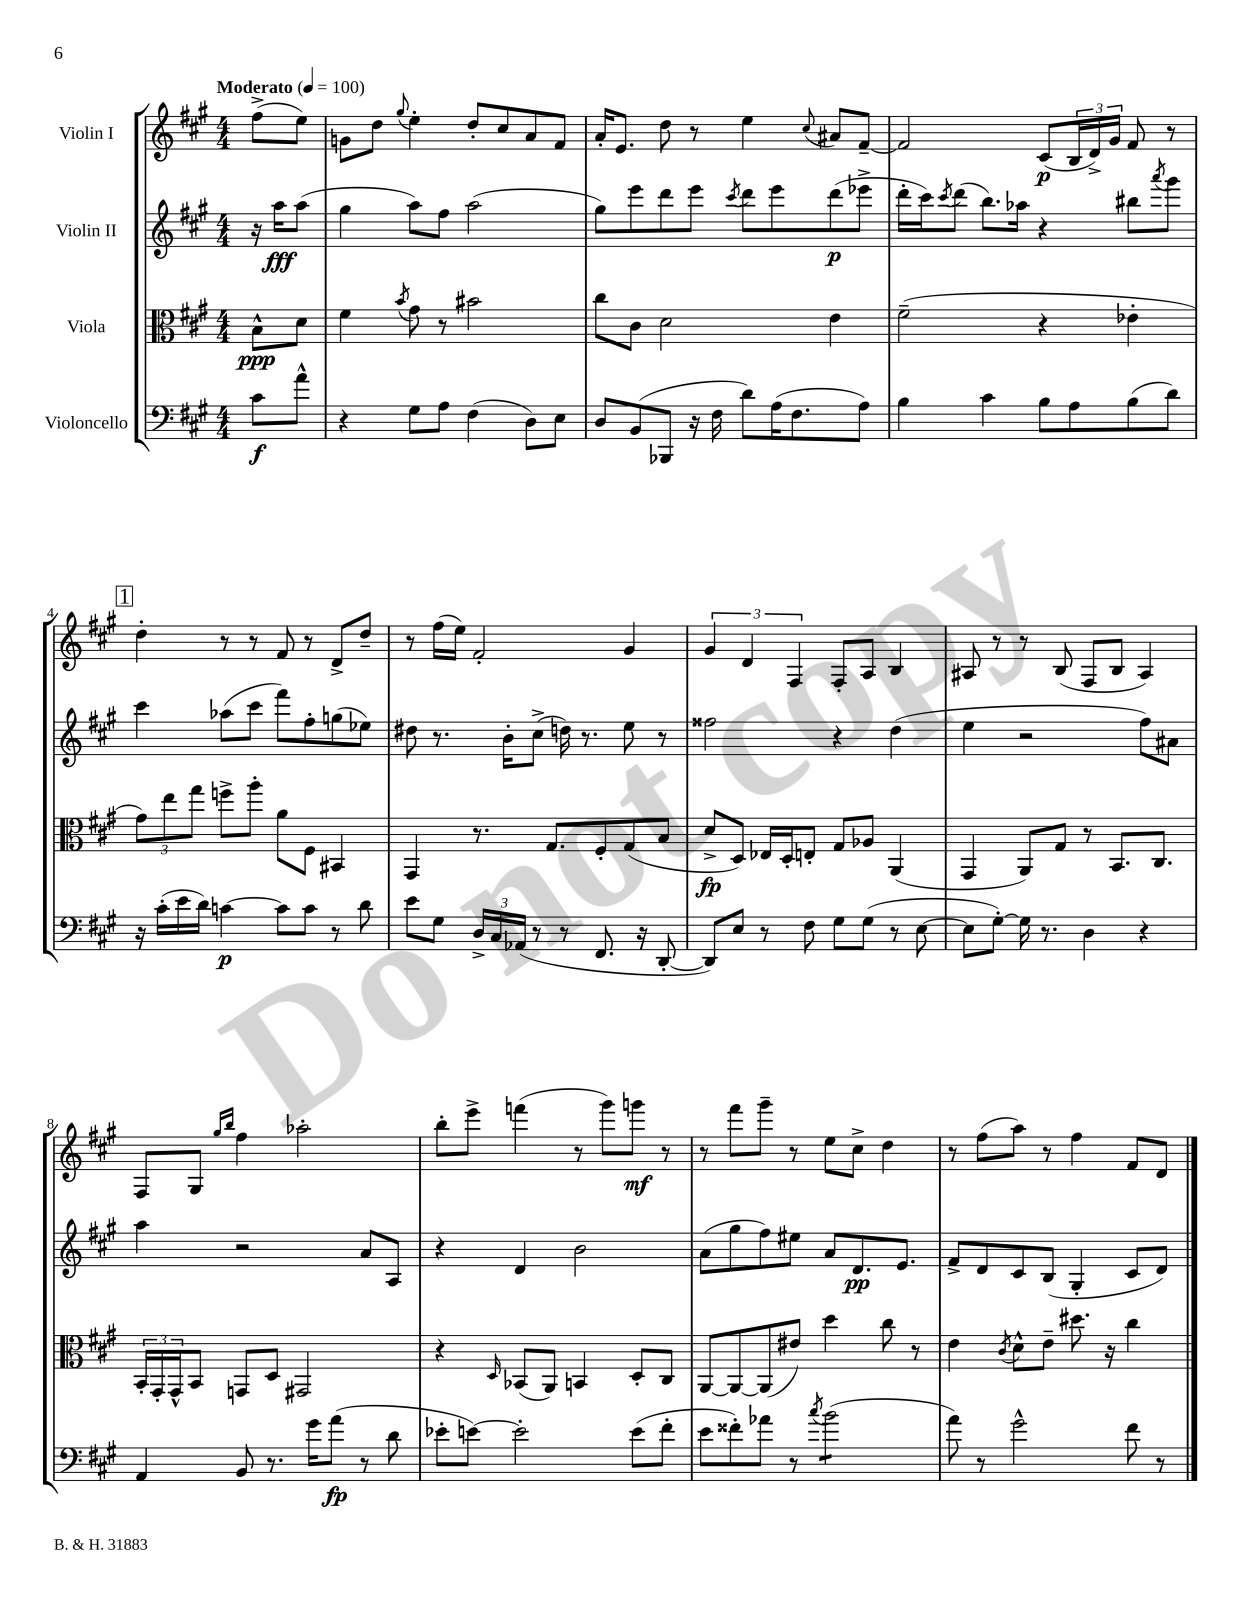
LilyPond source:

<<
\new StaffGroup <<
\new Staff = "s0" \with { instrumentName = "Violin I" } {
    \clef treble \key a \major \numericTimeSignature \time 4/4 \partial 4 \tempo "Moderato" 4 = 100
    fis''8->( e''8) |
    g'8 d''8 \appoggiatura { gis''8 } e''4-. d''8-. cis''8 a'8 fis'8 |
    a'16-. e'8. d''8 r8 e''4 \appoggiatura { cis''8 } ais'8 fis'8~-- |
    fis'2 cis'8\p( \tuplet 3/2 { b16 d'16->) gis'16 } fis'8 r8 |
    \mark \markup { \box "1" } d''4-. r8 r8 fis'8 r8 d'8-> d''8-- |
    r8 fis''16( e''16) fis'2-. gis'4 |
    \tuplet 3/2 { gis'4 d'4 fis4 } fis8-. a8 b4 |
    ais8 r8 r8 b8( fis8 b8 ais4) |
    fis8 gis8 \grace { gis''16 b''16 } fis''4 aes''2-. |
    b''8-. e'''8-> f'''4( r8 gis'''8) g'''8\mf r8 |
    r8 fis'''8 gis'''8-- r8 e''8 cis''8-> d''4 |
    r8 fis''8( a''8) r8 fis''4 fis'8 d'8 \bar "|." |
}
\new Staff = "s1" \with { instrumentName = "Violin II" } {
    \clef treble \key a \major \numericTimeSignature \time 4/4 \partial 4
    r16 a''16\fff a''8( |
    gis''4 a''8) fis''8 a''2( |
    gis''8) e'''8 d'''8 e'''8 \acciaccatura { cis'''8 } d'''8 e'''8 d'''8\p( ees'''8-> |
    d'''16-. cis'''16) \acciaccatura { cis'''8 } d'''8( b''8.) aes''16 r4 bis''8 \acciaccatura { a'''8 } gis'''8 |
    \mark \markup { \box "1" } cis'''4 aes''8( cis'''8 fis'''8) fis''8-. g''8( ees''8) |
    dis''8 r8. b'16-. cis''8->( d''16) r8. e''8 r8 |
    fisis''2 r4 d''4( |
    e''4 r2 fis''8) ais'8 |
    a''4 r2 a'8 a8 |
    r4 d'4 b'2 |
    a'8( gis''8 fis''8) eis''8 a'8 d'8.\pp e'8. |
    fis'8-> d'8 cis'8 b8( gis4-. cis'8 d'8) \bar "|." |
}
\new Staff = "s2" \with { instrumentName = "Viola" } {
    \clef alto \key a \major \numericTimeSignature \time 4/4 \partial 4
    b8-^\ppp d'8 |
    fis'4 \acciaccatura { b'8 } gis'8 r8 bis'2 |
    cis''8 cis'8 d'2 e'4 |
    fis'2--( r4 ees'4-. |
    \mark \markup { \box "1" } \tuplet 3/2 { gis'8) e''8 gis''8 } f''8-> a''8-. a'8 fis8 bis,4 |
    gis,4 r8. gis8. fis8-. gis8( b8 |
    d'8->\fp d8) ees16 d16-. e8-. gis8 aes8 a,4( |
    gis,4 a,8) gis8 r8 b,8. cis8. |
    \tuplet 3/2 { b,16-. gis,16-. gis,16-^ } b,8 g,8 d8 gis,2 |
    r4 \grace { d16 } bes,8( a,8) b,4 d8-. cis8 |
    a,8~ a,8~ a,8( eis'8) d''4 cis''8 r8 |
    e'4 \acciaccatura { cis'8 } d'8-^ e'8-- dis''8. r16 cis''4 \bar "|." |
}
\new Staff = "s3" \with { instrumentName = "Violoncello" } {
    \clef bass \key a \major \numericTimeSignature \time 4/4 \partial 4
    cis'8\f a'8-^ |
    r4 gis8 a8 fis4( d8) e8 |
    d8 b,8( bes,,8 r16 fis16 d'8) a16( fis8. a8) |
    b4 cis'4 b8 a8 b8( d'8) |
    \mark \markup { \box "1" } r16 cis'16-.( e'16 d'16) c'4~\p c'8 c'8 r8 d'8 |
    e'8 gis8 \tuplet 3/2 { d16-> cis16 aes,16( } r8 r8 fis,8. r16 d,8~-. |
    d,8) e8 r8 fis8 gis8 gis8( r8 e8~ |
    e8 gis8~-.) gis16 r8. d4 r4 |
    a,4 b,8 r8. gis'16 a'8\fp( r8 d'8 |
    ees'8-. e'8~) e'2-. e'8( fis'8-. |
    e'8 fisis'8-.) aes'8 r8 \acciaccatura { cis''8 } b'2:8( |
    a'8) r8 gis'2-^ fis'8 r8 \bar "|." |
}
>>
>>
